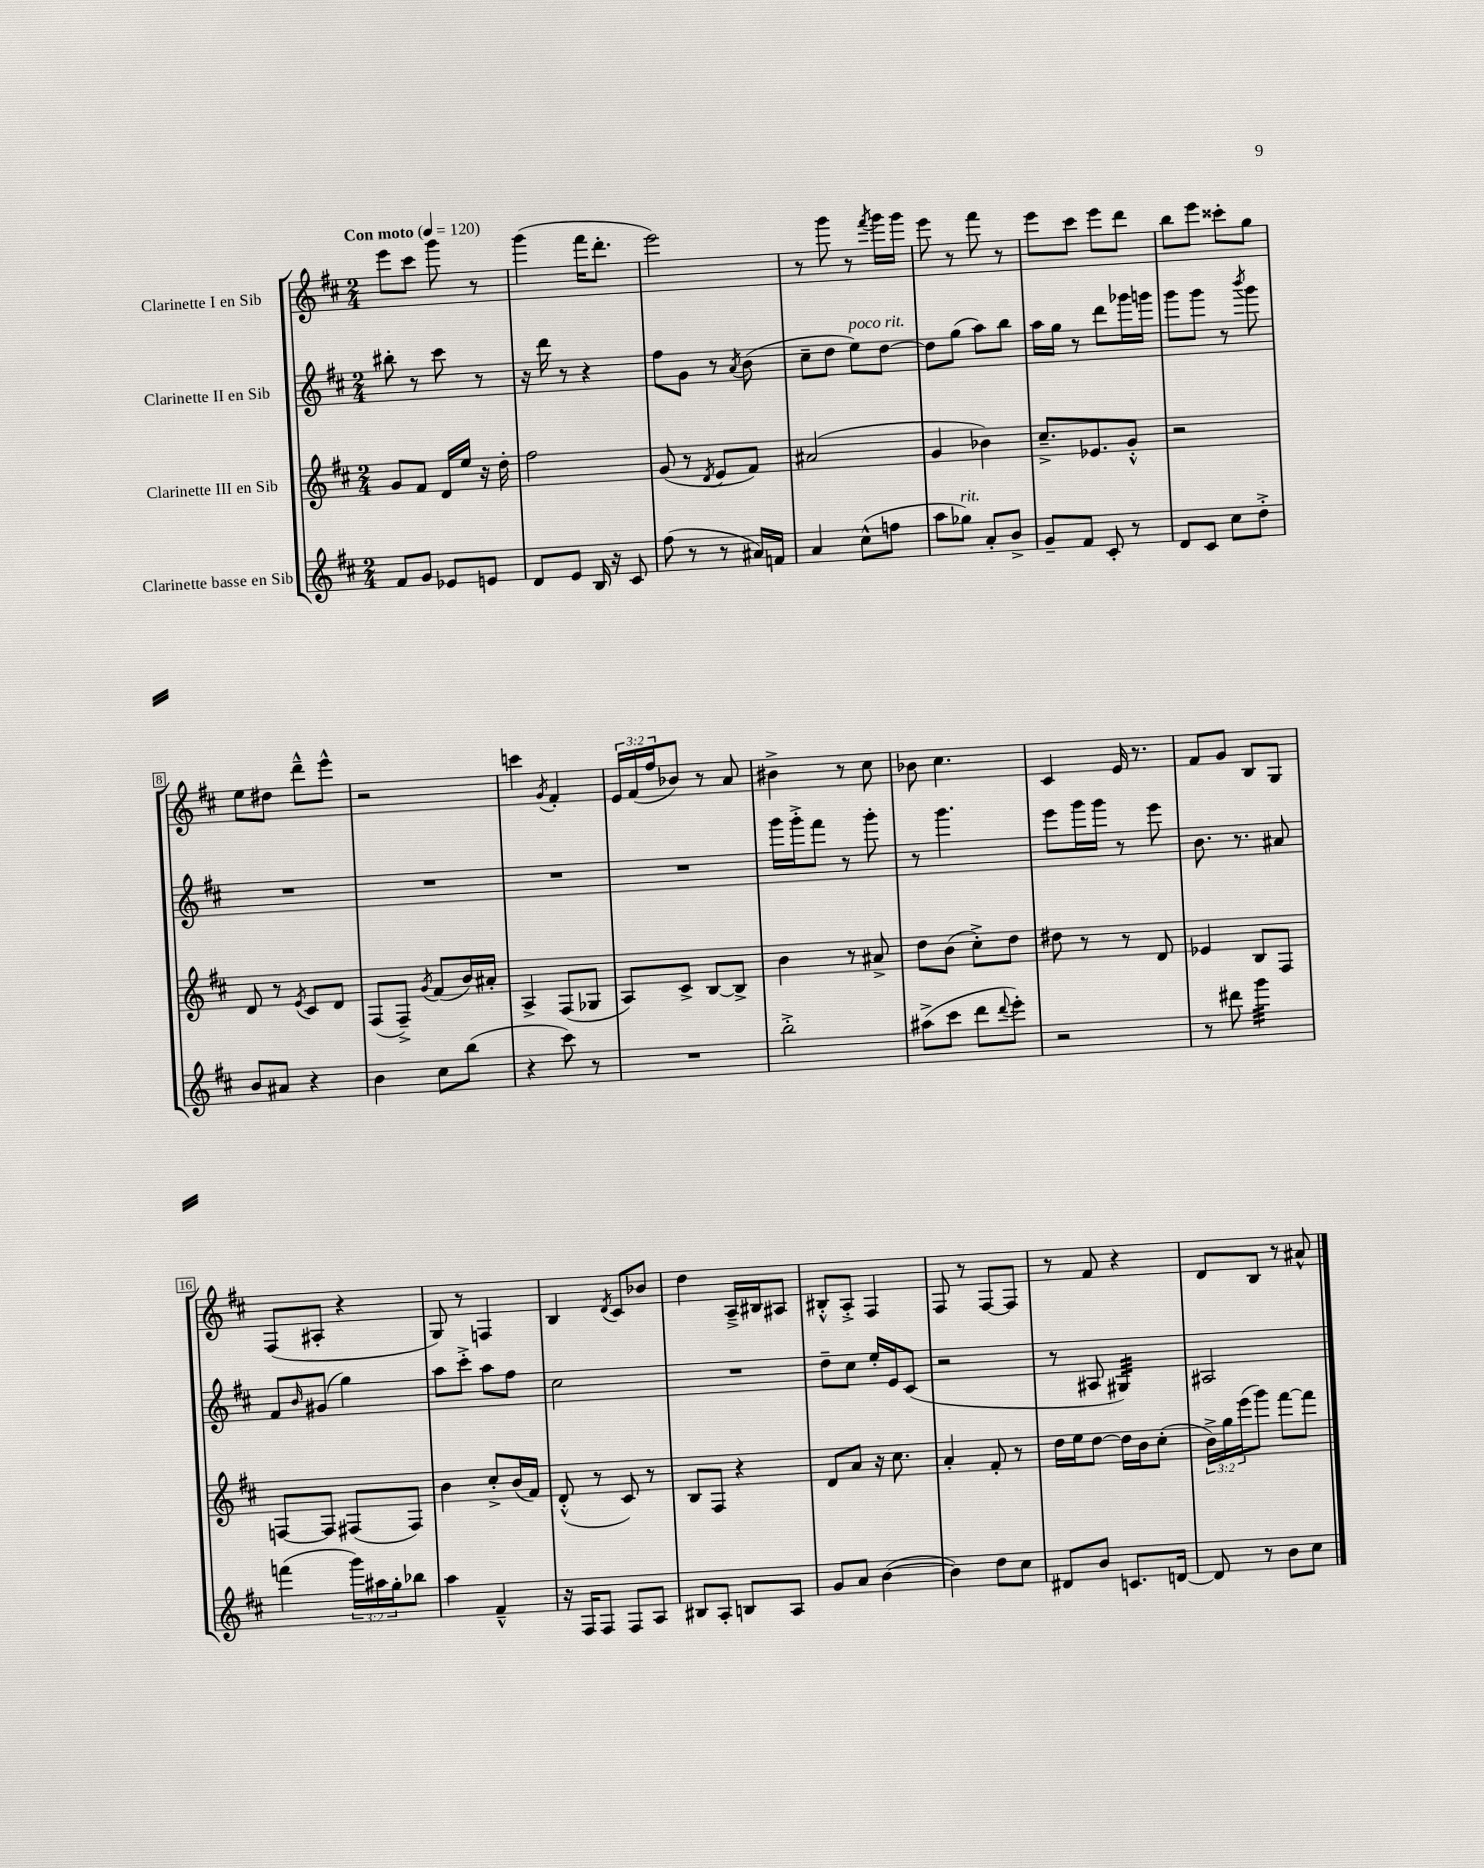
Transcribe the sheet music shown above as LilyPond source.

<<
\new StaffGroup <<
\new Staff = "s0" \with { instrumentName = "Clarinette I en Sib" } {
    \clef treble \key d \major \numericTimeSignature \time 2/4 \override Staff.TupletNumber.text = #tuplet-number::calc-fraction-text \tempo "Con moto" 4 = 120
    e'''8 cis'''8 g'''8 r8 |
    g'''4( fis'''16 d'''8.-. |
    e'''2) |
    r8 g'''8 r8 \acciaccatura { fis'''8 } g'''16 g'''16 |
    e'''8 r8 fis'''8 r8 |
    e'''8 cis'''8 e'''8 d'''8 |
    b''8 e'''8 cisis'''8-. g''8 |
    e''8 dis''8 d'''8---^ e'''8-^ |
    r2 |
    c'''4 \acciaccatura { g'8 } fis'4-. |
    \tuplet 3/2 { e'16 fis'16( fis''16 } bes'8) r8 a'8 |
    bis'4-> r8 cis''8 |
    bes'8 cis''4. |
    cis'4 e'16 r8. |
    fis'8 g'8 b8 g8 |
    fis8( ais8-. r4 |
    g8) r8 f4 |
    b4 \acciaccatura { d'8 } cis'8 bes'8 |
    d''4 a16---> bis16 ais8 |
    bis8-.-^ a8-.-> fis4 |
    fis8 r8 fis8~ fis8 |
    r8 fis'8 r4 |
    d'8 b8 r8 ais'8-^ \bar "|." |
}
\new Staff = "s1" \with { instrumentName = "Clarinette II en Sib" } {
    \clef treble \key d \major \numericTimeSignature \time 2/4
    bis''8-. r8 cis'''8 r8 |
    r16 d'''16 r8 r4 |
    fis''8 g'8 r8 \acciaccatura { a'8 } b'8( |
    cis''8-- d''8 e''8^\markup { \italic "poco rit." }) d''8~ |
    d''8 g''8( a''8) b''8 |
    a''16 g''16 r8 d'''8 ges'''16 g'''16 |
    g'''8 g'''8 r8 \acciaccatura { b'''8 } g'''8 |
    R2 |
    R2 |
    R2 |
    R2 |
    g'''16 g'''16-.-> fis'''8 r8 g'''8-. |
    r8 g'''4. |
    e'''8 g'''16 g'''16 r8 e'''8 |
    b'8. r8. ais'8 |
    fis'8 \grace { b'16 } gis'8( g''4) |
    a''8 cis'''8-.-> a''8 fis''8 |
    cis''2 |
    R2 |
    d''8-- cis''8 e''16-. e'16 cis'8( |
    r2 |
    r8 ais8 gis4:32) |
    ais2 \bar "|." |
}
\new Staff = "s2" \with { instrumentName = "Clarinette III en Sib" } {
    \clef treble \key d \major \numericTimeSignature \time 2/4 \override Staff.TupletNumber.text = #tuplet-number::calc-fraction-text
    g'8 fis'8 d'16 e''16 r16 d''16-. |
    fis''2 |
    g'8( r8 \acciaccatura { d'8 } e'8 fis'8) |
    ais'2( |
    g'4 bes'4) |
    cis''8.---> ees'8. g'8-.-^ |
    r2 |
    d'8 r8 \acciaccatura { e'8 } cis'8 d'8 |
    fis8( fis8--->) \acciaccatura { g'8 } fis'8( b'16) ais'16-. |
    a4-> fis8( ges8 |
    a8) cis'8-> b8~ b8-> |
    b'4 r8 ais'8-> |
    d''8 b'8( cis''8-.->) d''8 |
    dis''8 r8 r8 d'8 |
    ees'4 b8 fis8 |
    f8~ f8 fis8( fis8) |
    b'4 cis''8-.-> b'16( fis'16) |
    d'8-.-^( r8 cis'8) r8 |
    b8 fis8 r4 |
    d'8 a'8 r16 cis''8. |
    a'4-. fis'8-. r8 |
    d''16 e''16 d''8~ d''16 b'16 cis''8-.( |
    \tuplet 3/2 { b'16->) g''16 e'''16( } g'''8) fis'''8~ fis'''8 \bar "|." |
}
\new Staff = "s3" \with { instrumentName = "Clarinette basse en Sib" } {
    \clef treble \key d \major \numericTimeSignature \time 2/4 \override Staff.TupletNumber.text = #tuplet-number::calc-fraction-text
    fis'8 g'8 ees'8 e'8 |
    d'8 e'8 b16 r16 cis'8 |
    fis''8( r8 r8 ais'16) f'16 |
    a'4 cis''8-^( f''8 |
    a''8 ges''8^\markup { \italic "rit." }) a'8-. b'8-> |
    g'8-- fis'8 cis'8-. r8 |
    d'8 cis'8 cis''8 d''8-.-> |
    b'8 ais'8 r4 |
    b'4 cis''8 b''8( |
    r4 cis'''8) r8 |
    R2 |
    b''2-.-> |
    ais''8->( cis'''8 d'''8 \appoggiatura { d'''8 } e'''8-.) |
    r2 |
    r8 dis'''8 g'''4:32 |
    f'''4( \tuplet 3/2 { g'''16) ais''16 g''16-. } bes''8 |
    a''4 fis'4---^ |
    r16 fis16 fis8 fis8 a8 |
    bis8 a8-. b8 a8 |
    g'8 a'8 b'4~( |
    b'4) d''8 cis''8 |
    dis'8 b'8 c'8. d'16~ |
    d'8 r8 b'8 cis''8 \bar "|." |
}
>>
>>
\layout { \context { \Score \override BarNumber.stencil = #(make-stencil-boxer 0.1 0.3 ly:text-interface::print) } }
